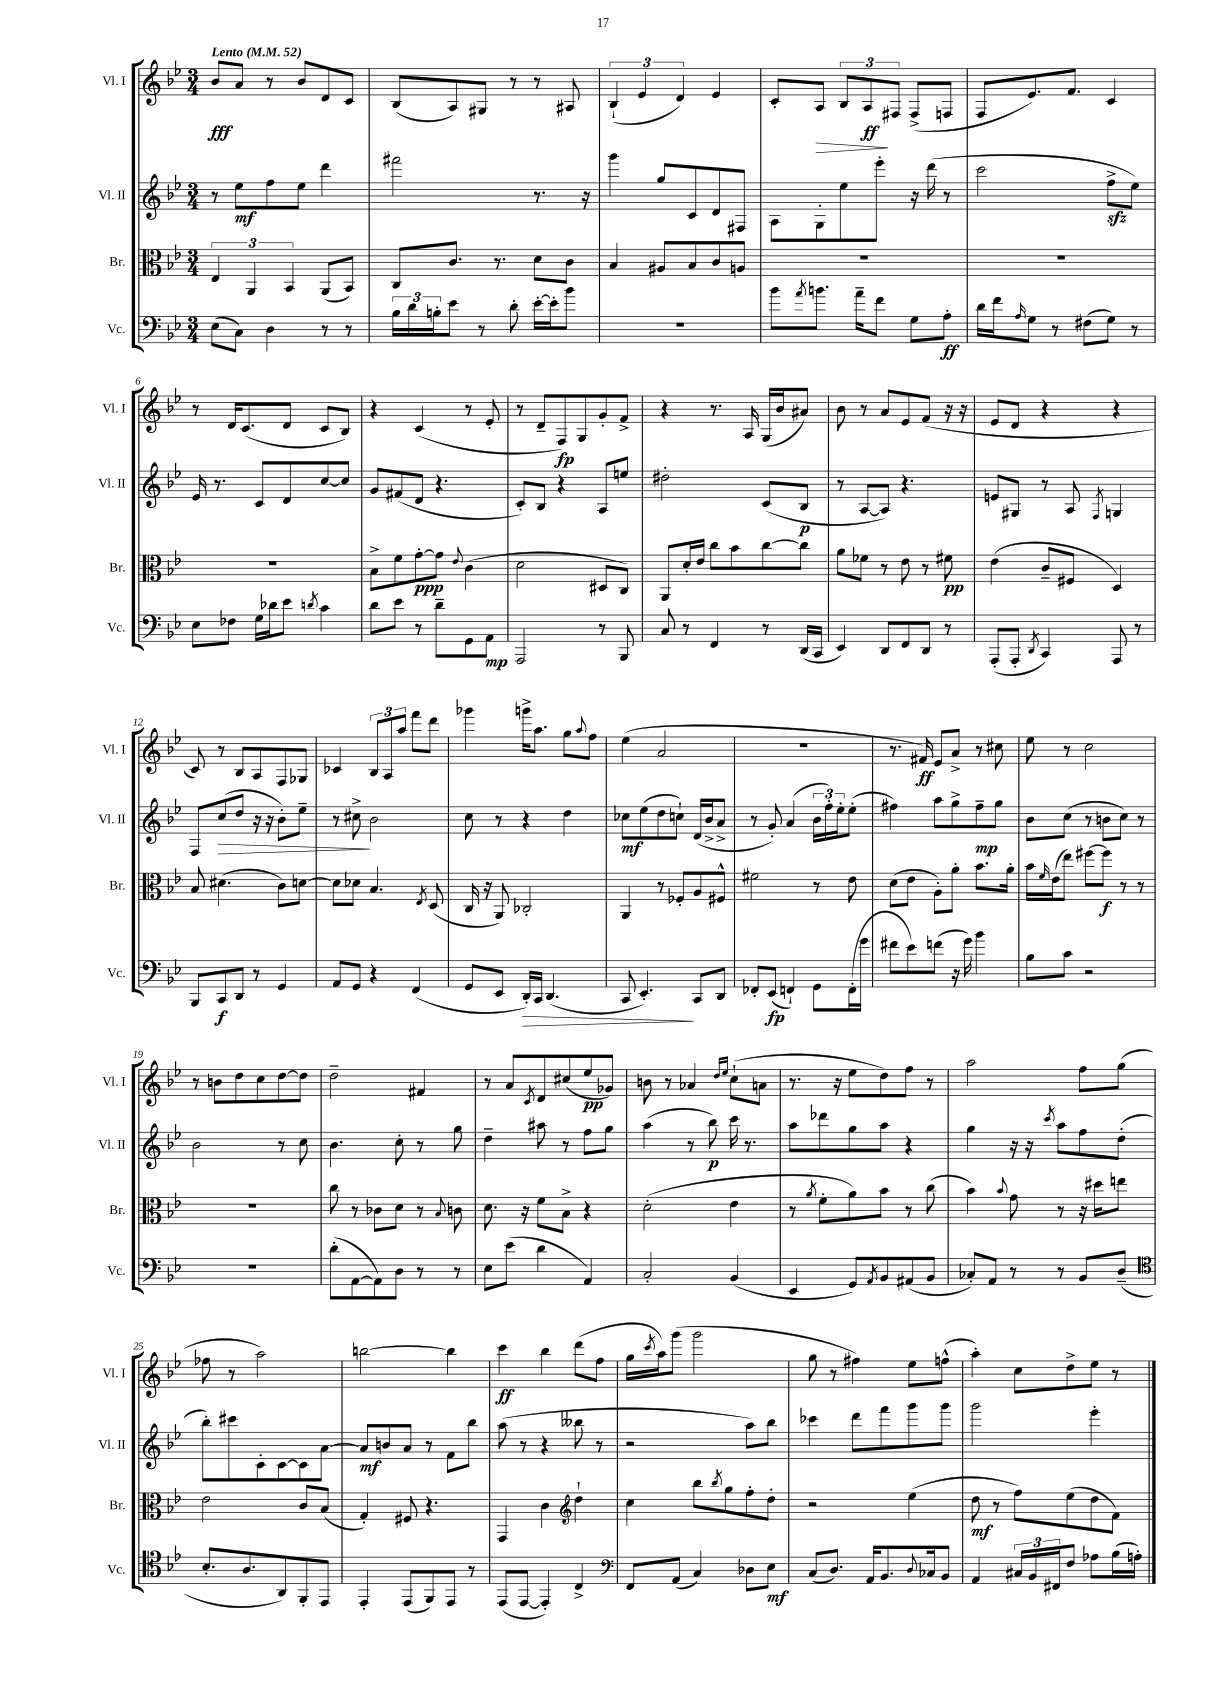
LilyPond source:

<<
\new StaffGroup <<
\new Staff = "s0" \with { instrumentName = "Vl. I" shortInstrumentName = "Vl. I" } {
    \clef treble \key bes \major \numericTimeSignature \time 3/4 \tempo "Lento" 4 = 52
    bes'8\fff a'8 r8 bes'8 d'8 c'8 |
    bes8( a8) gis8 r8 r8 ais8 |
    \tuplet 3/2 { bes4-!( ees'4 d'4) } ees'4 |
    c'8-. a8\> \tuplet 3/2 { bes8 a8\ff\! fis8 } fis8->( f8 |
    f8 ees'8.) f'8. c'4 |
    r8 d'16 c'8.( d'8 c'8 bes8) |
    r4 c'4( r8 ees'8-. |
    r8 d'8-- f8\fp) g8 g'8-. f'8-> |
    r4 r8. a16 g16( bes'16 ais'8) |
    bes'8 r8 a'8 ees'8 f'8( r16 r16 |
    ees'8 d'8 r4 r4 |
    c'8) r8 bes8 a8 f8 ges8 |
    ces'4 \tuplet 3/2 { bes8 a8 a''8 } f'''8 d'''8 |
    ges'''4 g'''16-> a''8. g''8 \appoggiatura { a''8 } f''8 |
    ees''4( a'2 |
    R2. |
    r8. fis'16\ff) ees'8 a'8-> r8 cis''8 |
    ees''8 r8 c''2 |
    r8 b'8 d''8 c''8 d''8~ d''8 |
    d''2-- fis'4 |
    r8 a'8 \acciaccatura { c'8 } d'8 cis''8( ees''8\pp ges'8) |
    b'8 r8 aes'4 \grace { d''16 ees''16 } c''8-!( a'8 |
    r8. r16 ees''8 d''8) f''8 r8 |
    a''2 f''8 g''8( |
    fes''8 r8 a''2) |
    b''2~ b''4 |
    c'''4\ff bes''4 d'''8( f''8 |
    g''16 \acciaccatura { c'''8 } a''16) g'''8( g'''2 |
    g''8 r8 fis''4) ees''8 f''8-^( |
    a''4-.) c''8 d''8-> ees''8 r8 \bar "|." |
}
\new Staff = "s1" \with { instrumentName = "Vl. II" shortInstrumentName = "Vl. II" } {
    \clef treble \key bes \major \numericTimeSignature \time 3/4
    r8 ees''8\mf f''8 ees''8 d'''4 |
    fis'''2 r8. r16 |
    g'''4 g''8 c'8 d'8 fis8 |
    a8 g8-. ees''8 ees'''8-. r16 d'''16( r8 |
    c'''2 f''8->\sfz ees''8) |
    ees'16 r8. c'8 d'8 c''8~ c''8 |
    g'8 fis'8( d'8 r4. |
    c'8-.) bes8 r4 a8 e''8 |
    dis''2-. c'8( bes8\p |
    r8 a8~ a8) r4. |
    e'8 gis8 r8 a8 \acciaccatura { f8 } g4 |
    f8 c''8\>( d''8 r16 r16 bes'8-.) ees''8-- |
    r8 cis''8->\! bes'2 |
    c''8 r8 r4 d''4 |
    ces''8\mf ees''8( d''8 c''8-!) d'16( bes'16-> a'8-> |
    r8 g'8-.) a'4( \tuplet 3/2 { bes'16 f''16-.) ees''16-. } ees''8-.( |
    fis''4) a''8 g''8-> fis''8--\mp g''8 |
    bes'8 c''8( r8 b'8 c''8) r8 |
    bes'2 r8 c''8 |
    bes'4. c''8-. r8 g''8 |
    d''4-- ais''8 r8 f''8 g''8 |
    a''4( r8 bes''8\p) c'''16 r8. |
    a''8 des'''8 g''8 a''8 r4 |
    g''4 r16 r16 \acciaccatura { c'''8 } a''8 f''8 d''8-.( |
    bes''8-.) cis'''8 c'8-. c'8~ c'8 a'8~ |
    a'8\mf b'8 a'8 r8 f'8 bes''8 |
    a''8( r8 r4 beses''8 r8 |
    r2 a''8) bes''8 |
    ces'''4 d'''8 f'''8 g'''8 g'''8 |
    g'''2 ees'''4-. \bar "|." |
}
\new Staff = "s2" \with { instrumentName = "Br." shortInstrumentName = "Br." } {
    \clef alto \key bes \major \numericTimeSignature \time 3/4
    \tuplet 3/2 { ees4 a,4 bes,4 } a,8( bes,8) |
    c8 c'8. r8. d'8 c'8 |
    bes4 ais8 bes8 c'8 a8 |
    R2. |
    R2. |
    R2. |
    bes8-> f'8 g'8~-.\ppp g'8 \appoggiatura { ees'8 } c'4( |
    d'2 dis8 c8) |
    a,8 d'16-. ees'16 c''8 bes'8 c''8~ c''8 |
    a'8 fes'8 r8 ees'8 r8 fis'8\pp |
    ees'4( c'8-- fis8 d4) |
    bes8 dis'4.( c'8) d'8~ |
    d'8 des'8 bes4. \acciaccatura { ees8 } d8( |
    c16 r16 a,8) ces2-. |
    a,4 r8 fes8-. a8 fis8-^ |
    fis'2 r8 ees'8 |
    d'8( ees'8 a8-.) a'8-. bes'8. a'16-. |
    bes'16 \grace { f'16 } ees'16( ees''8) fis''8~ fis''8\f r8 r8 |
    R2. |
    c''8 r8 ces'8 d'8 r8 \appoggiatura { bes8 } c'8 |
    d'8. r16 f'8 bes8-> r4 |
    d'2-.( ees'4 |
    r8 \acciaccatura { a'8 } f'8-. a'8) bes'8 r8 c''8( |
    bes'4) \appoggiatura { bes'8 } g'8 r8 r16 dis''16 e''8 |
    ees'2 c'8 bes8( |
    g4-.) fis8 r4. |
    g,4 c'4 \clef treble d''4-! |
    c''4 bes''8 \acciaccatura { bes''8 } g''8 f''8-. d''8-. |
    r2 ees''4( |
    d''8\mf r8 f''8) ees''8( d''8 f'8) \bar "|." |
}
\new Staff = "s3" \with { instrumentName = "Vc." shortInstrumentName = "Vc." } {
    \clef bass \key bes \major \numericTimeSignature \time 3/4
    ees8( c8) d4 r8 r8 |
    \tuplet 3/2 { bes16 d'16 b16-. } ees'8 r8 d'8-. ees'16~-. ees'16-. bes'8 |
    R2. |
    bes'8 \acciaccatura { a'8 } b'8. a'16-- f'8 g8 a8-.\ff |
    d'16 f'16 \grace { a16 } g8 r8 fis8( g8) r8 |
    ees8 fes8 g16 des'16 ees'8 \acciaccatura { d'8 } c'4 |
    d'8 ees'8 r8 d'8-- g,8 a,8\mp |
    a,,2 r8 bes,,8 |
    c8 r8 f,4 r8 d,16( c,16 |
    ees,4) d,8 f,8 d,8 r8 |
    a,,8-.( a,,8-. \acciaccatura { d,8 } c,4) a,,8 r8 |
    bes,,8 c,8\f d,8 r8 g,4 |
    a,8 g,8 r4 f,4( |
    g,8 ees,8 d,16-.\>) c,16 d,4.( |
    c,8 ees,4.-.\!) c,8 d,8 |
    fes,8-. ees,8\fp( f,4-!) g,8 f,16-.( g'16 |
    fis'8 ees'8) f'8( r16 g'16) bes'4 |
    bes8 c'8 r2 |
    R2. |
    d'8-.( a,8~ a,8) d8 r8 r8 |
    ees8 ees'8( d'4 a,4) |
    c2-. bes,4( |
    ees,4 g,8) \acciaccatura { a,8 } bes,8 ais,8( bes,8 |
    ces8-.) a,8 r8 r8 bes,8 d8--( |
    \clef tenor bes8.-. a8. a,8) f,8-. ees,8 |
    ees,4-. ees,8( f,8) ees,8 r8 |
    ees,8( ees,8~ ees,4-.) c4-> |
    \clef bass f,8 a,8( c4) des8 ees8\mf |
    c8( d8.) a,16 bes,8. \appoggiatura { d8 } ces16 bes,8 |
    a,4 \tuplet 3/2 { cis16 bes,16 fis,16 } f8 aes8 bes16( a16-.) \bar "|." |
}
>>
>>
